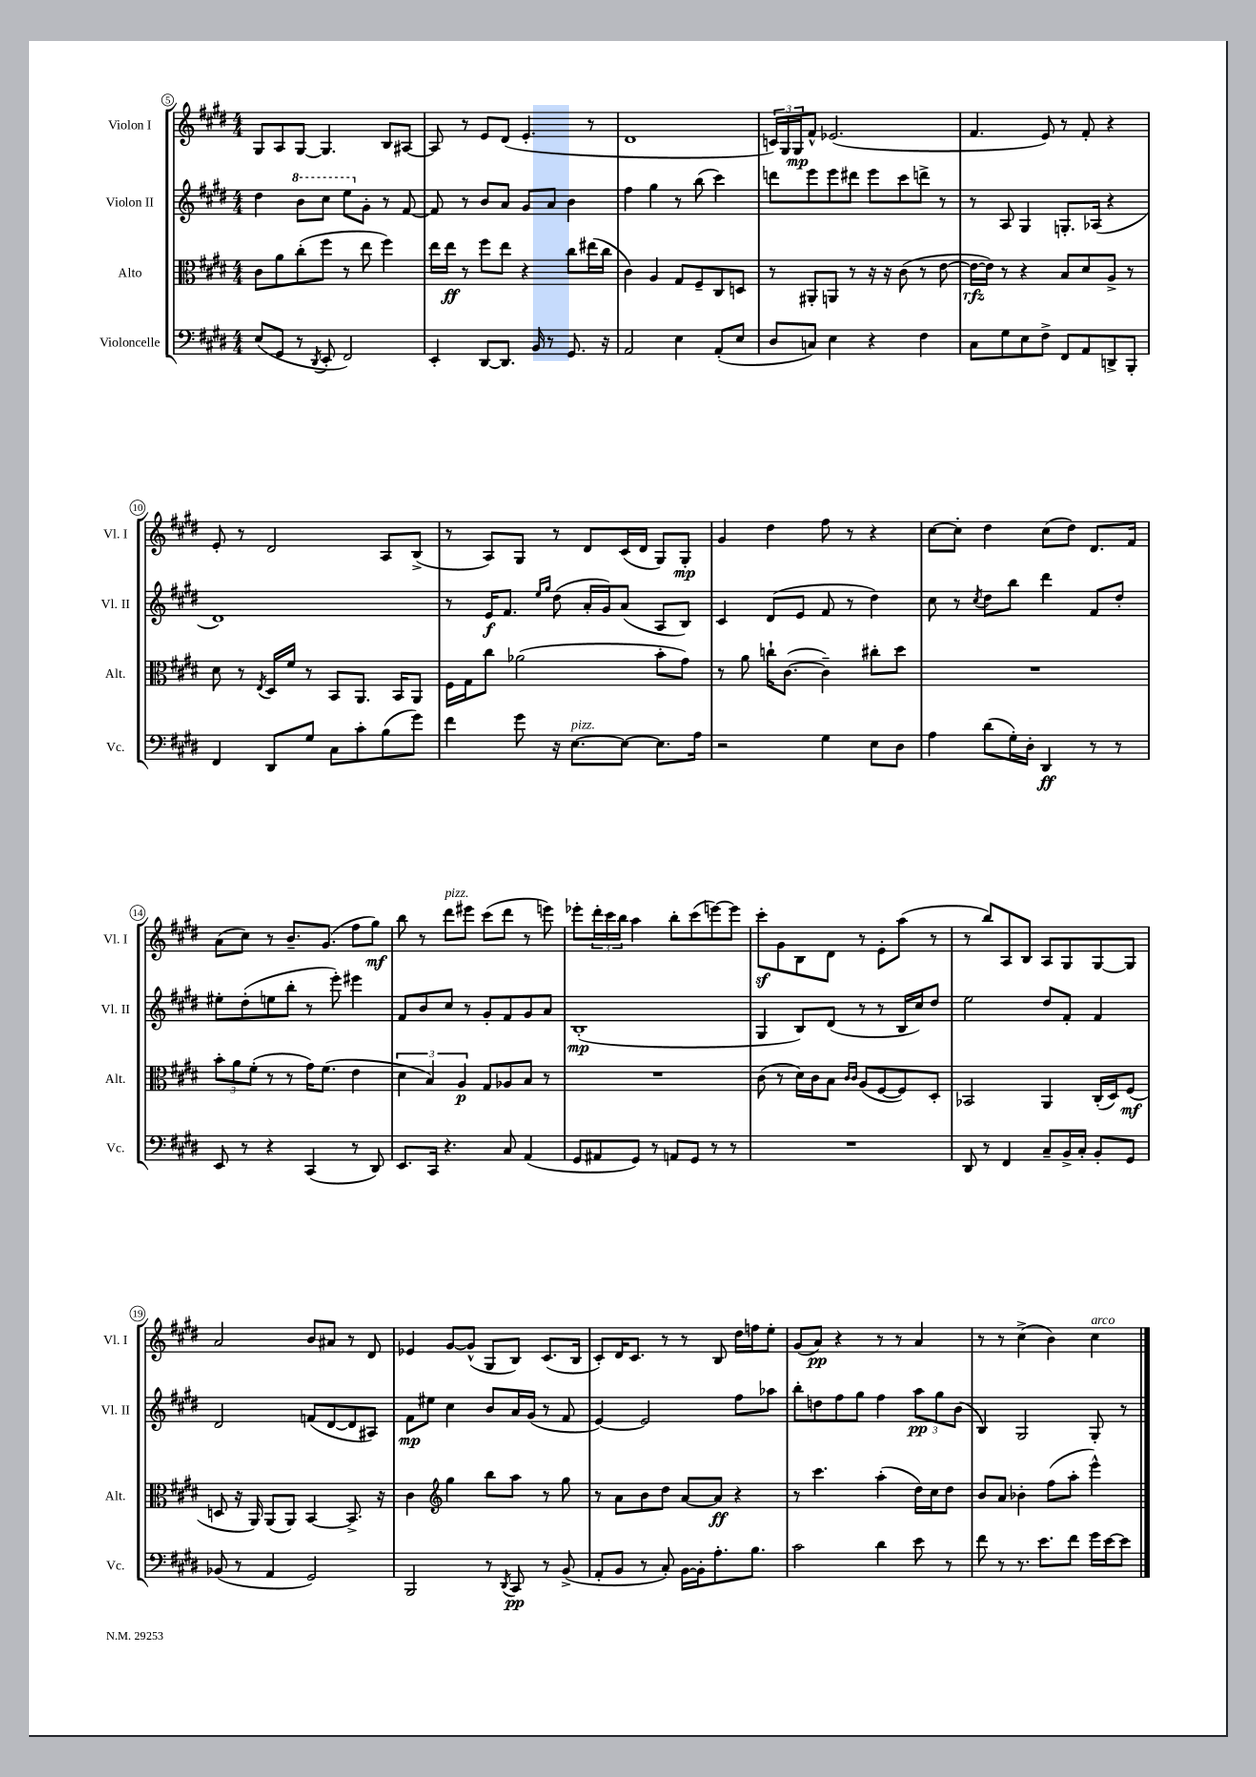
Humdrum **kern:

**kern	**dynam	**kern	**dynam	**kern	**dynam	**kern	**dynam
*part4	*part4	*part3	*part3	*part2	*part2	*part1	*part1
*staff4	*staff4	*staff3	*staff3	*staff2	*staff2	*staff1	*staff1
*I"Violoncelle	*	*I"Alto	*	*I"Violon II	*	*I"Violon I	*
*I'Vc.	*	*I'Alt.	*	*I'Vl. II	*	*I'Vl. I	*
*clefF4	*	*clefC3	*	*clefG2	*	*clefG2	*
*k[f#c#g#d#]	*	*k[f#c#g#d#]	*	*k[f#c#g#d#]	*	*k[f#c#g#d#]	*
*M4/4	*	*M4/4	*	*M4/4	*	*M4/4	*
=5	=5	=5	=5	=5	=5	=5	=5
(8E/L	.	8c#\L	.	4dd#\	.	8G#/L	.
8GG#/J	.	8a\	.	.	.	8A/	.
*	*	*	*	*8va	*	*	*
8r	.	(8cc#'\	.	8bb\L	.	[8G#/J	.
8qDD#/	.	.	.	.	.	.	.
8EE'/	.	8ff#\J	.	8ccc#\J	.	4.G#/]	.
2FF#/)	.	8r	.	8eee\L	.	.	.
*	*	*	*	*X8va	*	*	*
.	.	8ee\	.	8g#'\J	.	.	.
.	.	4ff#\)	.	8r	.	8B/L	.
.	.	.	.	[8f#/	.	[8A#X/J	.
=6	=6	=6	=6	=6	=6	=6	=6
4EE'/	.	16ee\LL	.	8f#/]	.	8A#/]	.
.	.	16ee\JJ	ff	.	.	.	.
.	.	8r	.	8r	.	8r	.
[8DD#/L	.	8ff#\L	.	8b/L	.	8e/L	.
8.DD#/J]	.	8ee\J	.	8a/J	.	(8d#/J	.
.	.	4r	.	8g#/L	.	4.e'/	.
16BB/	.	.	.	.	.	.	.
8r	.	.	.	8a/J	.	.	.
8.GG#/	.	8cc#\L	.	4b\	.	.	.
.	.	(16ee#X\L	.	.	.	8r	.
16r	.	16cc#\JJ	.	.	.	.	.
=7	=7	=7	=7	=7	=7	=7	=7
2AA/	.	4c#\)	.	4ff#\	.	1d#	.
.	.	4A/	.	4gg#\	.	.	.
4E\	.	8G#/L	.	8r	.	.	.
.	.	8F#~/	.	(8bb\	.	.	.
(8AA'/L	.	8C#/	.	4ccc#\)	.	.	.
8E/J	.	8Dn/J	.	.	.	.	.
=8	=8	=8	=8	=8	=8	=8	=8
8D#/L	.	8r	.	8dddn\L	.	24cn/LL)	.
.	.	.	.	.	.	24G#/	.
.	.	.	.	.	.	24G#/J	mp
8Cn/J)	.	8AA#X'/L	.	8eee\	.	8f#^^/J	.
4E\	.	8AAn/J	.	8eee\	.	(2.e-X/	.
.	.	8r	.	8ddd#X\J	.	.	.
4r	.	16r	.	8eee\L	.	.	.
.	.	16r	.	.	.	.	.
.	.	(8c#\	.	8ccc#\	.	.	.
4F#\	.	8r	.	8dddn^\J	.	.	.
.	.	[8e\	.	8r	.	.	.
=9	=9	=9	=9	=9	=9	=9	=9
8C#\L	.	16e\LL_	rfz	8r	.	4.f#/	.
.	.	16e\JJ])	.	.	.	.	.
8G#\	.	8r	.	8A/	.	.	.
8E\	.	4r	.	4G#/	.	.	.
8F#^\J	.	.	.	.	.	8e/)	.
8FF#/L	.	8B/L	.	8.Gn'/L	.	8r	.
8AA/	.	8d#/	.	.	.	8f#'/	.
.	.	.	.	(16A-X/Jk	.	.	.
8DDn^/	.	8A^/J	.	4r	.	4r	.
8BBB'/J	.	8r	.	.	.	.	.
!!LO:LB:g=z
=10	=10	=10	=10	=10	=10	=10	=10
4FF#/	.	8d#\	.	1d#)	.	8e'/	.
.	.	8r	.	.	.	8r	.
.	.	8qE/	.	.	.	.	.
8DD#/L	.	16D#/LL	.	.	.	2d#/	.
.	.	16f#/JJ	.	.	.	.	.
8G#/J	.	8r	.	.	.	.	.
8C#\L	.	8BB/L	.	.	.	.	.
8c#'\	.	8.AA/J	.	.	.	.	.
(8B\	.	.	.	.	.	8A/L	.
.	.	16BB/KL	.	.	.	.	.
8g#\J)	.	8AA/J	.	.	.	(8B^/J	.
=11	=11	=11	=11	=11	=11	=11	=11
4f#\	.	16F#\LL	.	8r	.	8r	.
.	.	16G#\J	.	.	.	.	.
.	.	8cc#\J	.	16e/KL	f	8A/L)	.
.	.	.	.	8.f#/J	.	.	.
8g#\	.	(2a-X\	.	.	.	8G#/J	.
.	.	.	.	16qqee/LL	.	.	.
.	.	.	.	16qqgg#/JJ	.	.	.
16r	.	.	.	(8dd#\	.	8r	.
!LO:TX:a:i:t=pizz.	!	!	!	!	!	!	!
[8.E\L	.	.	.	.	.	.	.
.	.	.	.	16a'/LL	.	8d#/L	.
.	.	.	.	16g#/J)	.	.	.
8E\J_	.	.	.	(8a/J	.	(16c#/L	.
.	.	.	.	.	.	16d#/JJ	.
8.E\L]	.	8b'\L	.	8A/L	.	8G#/L)	.
.	.	8g#\J)	.	8B/J)	.	8G#'/J	mp
16A\Jk	.	.	.	.	.	.	.
=12	=12	=12	=12	=12	=12	=12	=12
2r	.	8r	.	4c#/	.	4g#/	.
.	.	8a\	.	.	.	.	.
.	.	16ccn`\KL	.	(8d#/L	.	4dd#\	.
.	.	([8.c#\J	.	.	.	.	.
.	.	.	.	8e/J	.	.	.
4G#\	.	4c#~\])	.	8f#/	.	8ff#\	.
.	.	.	.	8r	.	8r	.
8E\L	.	8cc#X'\L	.	4dd#\)	.	4r	.
8D#\J	.	8dd#\J	.	.	.	.	.
=13	=13	=13	=13	=13	=13	=13	=13
4A\	.	1r	.	8cc#\	.	[8cc#\L	.
.	.	.	.	8r	.	8cc#'\J]	.
.	.	.	.	8qcc#/	.	.	.
(8d#\L	.	.	.	8dd#\L	.	4dd#\	.
16G#'\L)	.	.	.	8bb\J	.	.	.
16D#'\JJ	.	.	.	.	.	.	.
4DD#/	ff	.	.	4ddd#\	.	(8cc#\L	.
.	.	.	.	.	.	8dd#\J)	.
8r	.	.	.	8f#/L	.	8.d#/L	.
8r	.	.	.	8dd#'/J	.	.	.
.	.	.	.	.	.	16f#/Jk	.
!!LO:LB:g=z
=14	=14	=14	=14	=14	=14	=14	=14
8EE/	.	12b'\L	.	8ee#X'\L	.	(8a\L	.
.	.	12a\	.	.	.	.	.
8r	.	.	.	(8dd#'\	.	8cc#\J)	.
.	.	(12f#'\J	.	.	.	.	.
4r	.	8r	.	8een\	.	8r	.
.	.	8r	.	8bb'\J	.	8.b~/L	.
(4CC#/	.	16g#\KL)	.	8r	.	.	.
.	.	(8.f#\J	.	.	.	(8.g#/J	.
.	.	.	.	8eee'\)	.	.	.
8r	.	4e\	.	4eee#X\	.	8ff#\L	.
8DD#/)	.	.	.	.	.	8gg#\J)	mf
=15	=15	=15	=15	=15	=15	=15	=15
8.EE/L	.	6d#\	.	8f#/L	.	8bb\	.
.	.	.	.	8b/	.	8r	.
.	.	6B/)	.	.	.	.	.
16CC#/Jk	.	.	.	.	.	.	.
!	!	!	!	!	!	!LO:TX:a:i:t=pizz.	!
4.r	.	.	.	8cc#/J	.	8ddd#\L	.
.	.	6A/	p	.	.	.	.
.	.	.	.	8r	.	8eee#X\J	.
.	.	8G#/L	.	8g#'/L	.	(8ccc#\L	.
8C#/	.	8A-X/	.	8f#/	.	8ddd#\J	.
(4AA/	.	8B/J	.	8g#/	.	8r	.
.	.	8r	.	8a/J	.	8eeen\)	.
=16	=16	=16	=16	=16	=16	=16	=16
8GG#/L	.	1r	.	(1B'	mp	8eee-X'\L	.
8AA#X/	.	.	.	.	.	24ddd#'\L	.
.	.	.	.	.	.	24ccc#\	.
.	.	.	.	.	.	24bb\JJ	.
8GG#/J)	.	.	.	.	.	4aa\	.
8r	.	.	.	.	.	.	.
8AAn/L	.	.	.	.	.	8bb'\L	.
8GG#/J	.	.	.	.	.	(8ccc#\	.
8r	.	.	.	.	.	[8eeen\)	.
8r	.	.	.	.	.	8eee\J]	.
=17	=17	=17	=17	=17	=17	=17	=17
1r	.	(8c#\	.	4G#/	.	8ccc#z'\L	.
.	.	8r	.	.	.	8g#\	.
.	.	16d#\LL)	.	8B/L)	.	8B\	.
.	.	16c#\J	.	.	.	.	.
.	.	8B\J	.	(8d#/J	.	8d#\J	.
.	.	16qqc#/LL	.	.	.	.	.
.	.	16qqc#/JJ	.	.	.	.	.
.	.	(8A/L	.	8r	.	8r	.
.	.	[8F#/	.	8r	.	8e'\L	.
.	.	8F#/])	.	16B/LL	.	(8aa\J	.
.	.	.	.	16cc#/J)	.	.	.
.	.	8D#'/J	.	8dd#/J	.	8r	.
=18	=18	=18	=18	=18	=18	=18	=18
8DD#/	.	2BB-X/	.	2ee\	.	8r	.
8r	.	.	.	.	.	8bb/L)	.
4FF#/	.	.	.	.	.	8A/	.
.	.	.	.	.	.	8B/J	.
8C#~/L	.	4AA/	.	8dd#/L	.	8A/L	.
16BB^/L	.	.	.	8f#'/J	.	8G#/	.
16C#'/JJ	.	.	.	.	.	.	.
8BB'/L	.	(16C#'/LL	.	4f#/	.	[8G#/	.
.	.	16D#/J)	.	.	.	.	.
8GG#/J	.	(8F#/J	mf	.	.	8G#/J]	.
!!LO:LB:g=z
=19	=19	=19	=19	=19	=19	=19	=19
(8BB-X/	.	8Dn/	.	2d#/	.	2a/	.
8r	.	16r	.	.	.	.	.
.	.	16AA/)	.	.	.	.	.
4AA/	.	(8AA/L	.	.	.	.	.
.	.	8AA/J)	.	.	.	.	.
2GG#/)	.	[4BB/	.	(8fn/L	.	8b/L	.
.	.	.	.	[8d#/	.	8a#X/J	.
.	.	8.BB^/]	.	8d#/]	.	8r	.
.	.	.	.	8A#X/J)	.	8d#/	.
.	.	16r	.	.	.	.	.
=20	=20	=20	=20	=20	=20	=20	=20
2BBB/	.	4c#\	.	8f#\L	mp	4e-X/	.
.	.	.	.	8ee#X\J	.	.	.
*	*	*clefG2	*	*	*	*	*
.	.	4gg#\	.	4cc#\	.	[8g#/L	.
.	.	.	.	.	.	(8g#^^/J]	.
8r	.	8bb\L	.	8b/L	.	8G#/L	.
8qDD#/	.	.	.	.	.	.	.
8CC#/	pp	8aa\J	.	16a/L	.	8B/J)	.
.	.	.	.	(16g#/JJ	.	.	.
8r	.	8r	.	8r	.	(8.c#/L	.
(8BB^/	.	8gg#\	.	8f#/	.	.	.
.	.	.	.	.	.	16B/Jk	.
=21	=21	=21	=21	=21	=21	=21	=21
8AA'/L	.	8r	.	[4e/)	.	8c#'/L)	.
8BB/J	.	8a\L	.	.	.	16d#/K	.
.	.	.	.	.	.	8.c#/J	.
8r	.	8b\	.	2e/]	.	.	.
8C#'/)	.	8dd#\J	.	.	.	8r	.
[16BB\LL	.	[8a/L	.	.	.	8r	.
16BB'\J]	.	.	.	.	.	.	.
8.A'\	.	8a/J]	ff	.	.	8B/	.
.	.	4r	.	8ff#\L	.	16dd#\LL	.
8.B\J	.	.	.	.	.	16ffn\J	.
.	.	.	.	8aa-X\J	.	8ee'\J	.
=22	=22	=22	=22	=22	=22	=22	=22
2c#\	.	8r	.	8bb'\L	.	(8g#/L	.
.	.	4.ccc#\	.	8ddn\	.	8a/J)	pp
.	.	.	.	8ff#\	.	4r	.
.	.	.	.	8gg#\J	.	.	.
4d#\	.	(4aa'\	.	4ff#\	.	8r	.
.	.	.	.	.	.	8r	.
8e\	.	16dd#\LL)	.	12aa\L	pp	4a/	.
.	.	16cc#\J	.	.	.	.	.
.	.	.	.	12gg#\	.	.	.
8r	.	8dd#\J	.	.	.	.	.
.	.	.	.	(12b\J	.	.	.
=23	=23	=23	=23	=23	=23	=23	=23
8f#\	.	8b/L	.	4B/)	.	8r	.
8r	.	8a/J	.	.	.	8r	.
8.r	.	4b-X'\	.	2G#/	.	(4cc#^\	.
8.e\L	.	.	.	.	.	.	.
.	.	(8ff#\L	.	.	.	4b\)	.
8f#\J	.	8aa'\J	.	.	.	.	.
!	!	!	!	!	!	!LO:TX:a:i:t=arco	!
16g#\LL	.	4eee^^\)	.	8G#'/	.	4cc#\	.
[16e\J	.	.	.	.	.	.	.
8e\J]	.	.	.	8r	.	.	.
==	==	==	==	==	==	==	==
*-	*-	*-	*-	*-	*-	*-	*-
